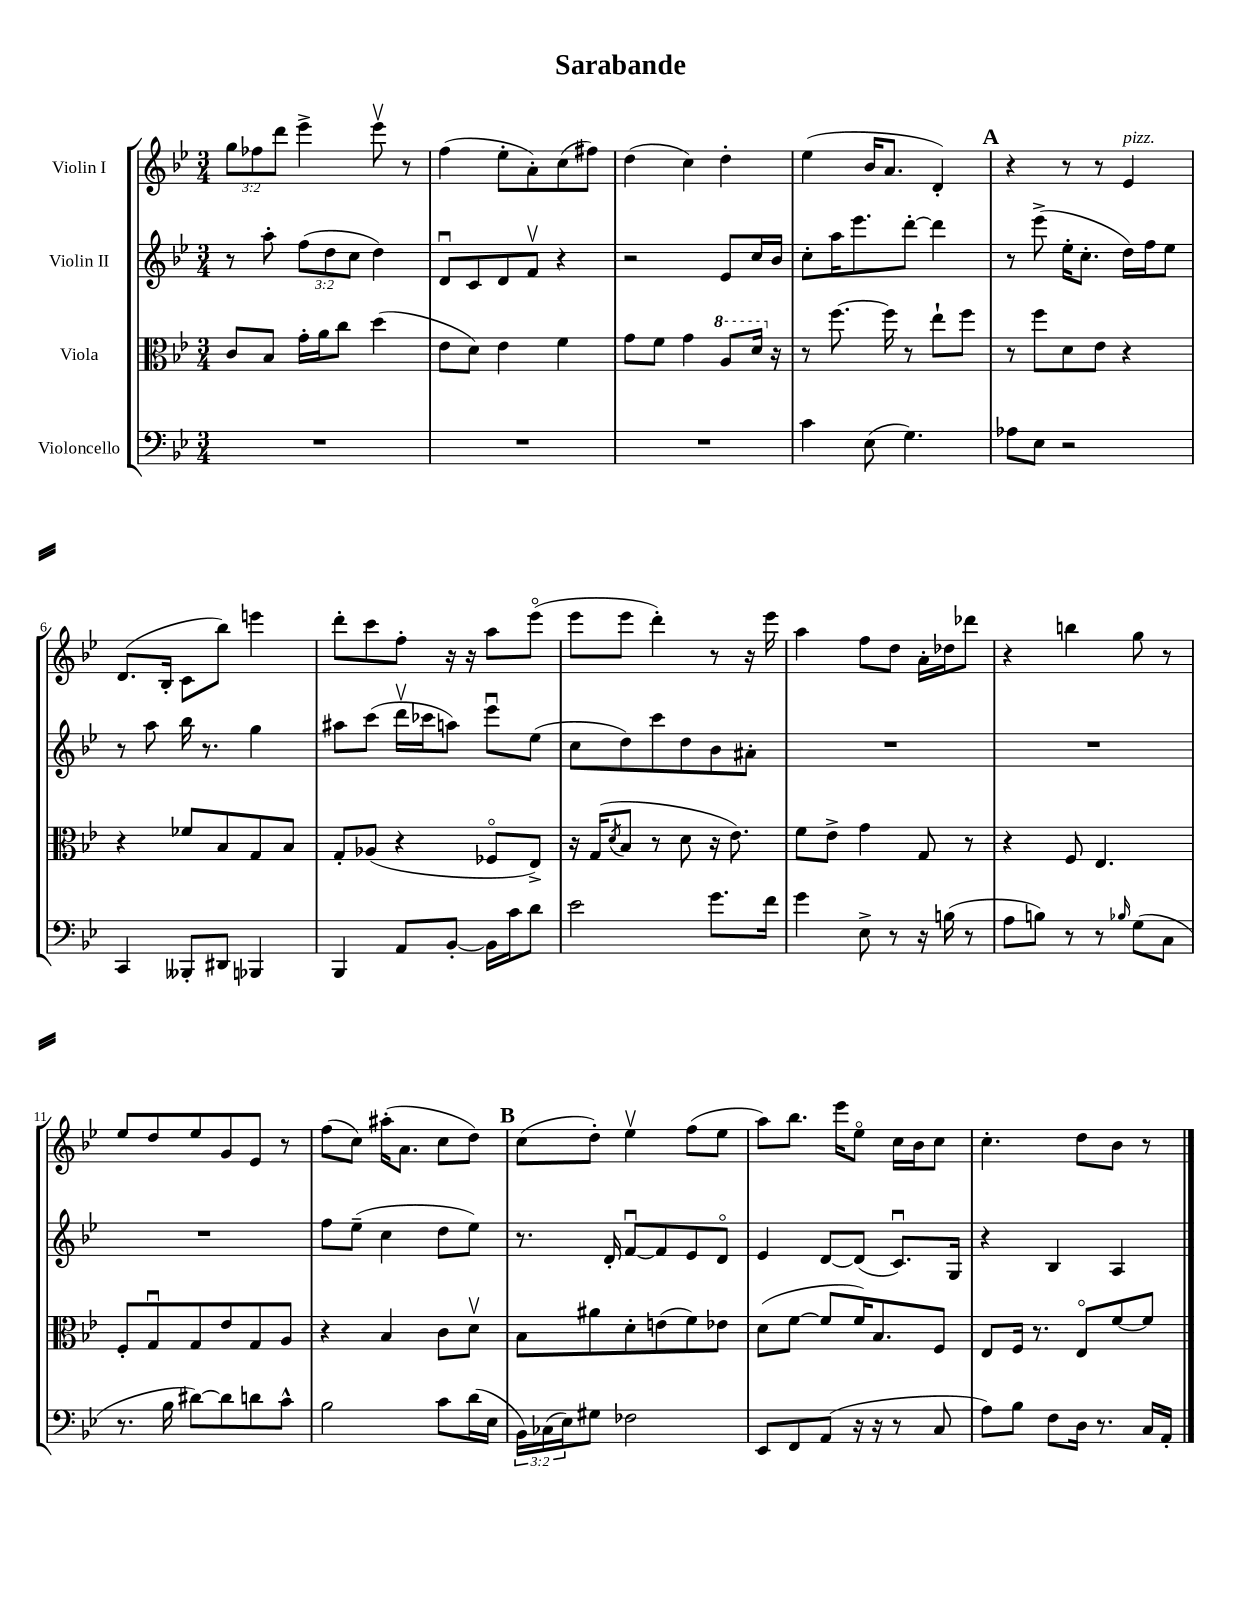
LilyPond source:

\header { title = "Sarabande" }
<<
\new StaffGroup <<
\new Staff = "s0" \with { instrumentName = "Violin I" } {
    \clef treble \key bes \major \numericTimeSignature \time 3/4 \override Staff.TupletNumber.text = #tuplet-number::calc-fraction-text
    \tuplet 3/2 { g''8 fes''8 d'''8 } ees'''4-> ees'''8\upbow r8 |
    f''4( ees''8-. a'8-.) c''8( fis''8) |
    d''4( c''4) d''4-. |
    ees''4( bes'16 a'8. d'4-.) |
    \mark \markup { \bold "A" } r4 r8 r8 ees'4^\markup { \italic "pizz." } |
    d'8.( bes16-. c'8 bes''8) e'''4 |
    d'''8-. c'''8 f''8-. r16 r16 a''8 ees'''8\flageolet( |
    ees'''8 ees'''8 d'''4-.) r8 r16 ees'''16 |
    a''4 f''8 d''8 a'16-. des''16 des'''8 |
    r4 b''4 g''8 r8 |
    ees''8 d''8 ees''8 g'8 ees'8 r8 |
    f''8( c''8) ais''16-.( a'8. c''8 d''8) |
    \mark \markup { \bold "B" } c''8( d''8-.) ees''4\upbow f''8( ees''8 |
    a''8) bes''8. ees'''16 ees''8\flageolet c''16 bes'16 c''8 |
    c''4.-. d''8 bes'8 r8 \bar "|." |
}
\new Staff = "s1" \with { instrumentName = "Violin II" } {
    \clef treble \key bes \major \numericTimeSignature \time 3/4 \override Staff.TupletNumber.text = #tuplet-number::calc-fraction-text
    r8 a''8-. \tuplet 3/2 { f''8( d''8 c''8 } d''4) |
    d'8\downbow c'8 d'8 f'8\upbow r4 |
    r2 ees'8 c''16 bes'16 |
    c''8-. a''16 ees'''8. d'''8~-. d'''4 |
    \mark \markup { \bold "A" } r8 ees'''8->( ees''16-. c''8.-. d''16) f''16 ees''8 |
    r8 a''8 bes''16 r8. g''4 |
    ais''8 c'''8( d'''16\upbow ces'''16 a''8) ees'''8\downbow ees''8( |
    c''8 d''8) c'''8 d''8 bes'8 ais'8-. |
    R2. |
    R2. |
    R2. |
    f''8 ees''8--( c''4 d''8 ees''8) |
    \mark \markup { \bold "B" } r8. d'16-. f'8~\downbow f'8 ees'8 d'8\flageolet |
    ees'4 d'8~ d'8( c'8.\downbow) g16 |
    r4 bes4 a4 \bar "|." |
}
\new Staff = "s2" \with { instrumentName = "Viola" } {
    \clef alto \key bes \major \numericTimeSignature \time 3/4
    c'8 bes8 g'16-. a'16 c''8 d''4( |
    ees'8 d'8) ees'4 f'4 |
    g'8 f'8 g'4 \ottava #1 a'8 d''16 \ottava #0 r16 |
    r8 f''8.~ f''16 r8 ees''8-! f''8 |
    \mark \markup { \bold "A" } r8 f''8 d'8 ees'8 r4 |
    r4 fes'8 bes8 g8 bes8 |
    g8-. aes8( r4 fes8\flageolet ees8->) |
    r16 g16( \acciaccatura { d'8 } bes8 r8 d'8 r16 ees'8.) |
    f'8 ees'8-> g'4 g8 r8 |
    r4 f8 ees4. |
    f8-. g8\downbow g8 ees'8 g8 a8 |
    r4 bes4 c'8 d'8\upbow |
    \mark \markup { \bold "B" } bes8 ais'8 d'8-. e'8( f'8) ees'8 |
    d'8( f'8~ f'8 f'16) bes8. f8 |
    ees8 f16 r8. ees8\flageolet f'8~ f'8 \bar "|." |
}
\new Staff = "s3" \with { instrumentName = "Violoncello" } {
    \clef bass \key bes \major \numericTimeSignature \time 3/4 \override Staff.TupletNumber.text = #tuplet-number::calc-fraction-text
    R2. |
    R2. |
    R2. |
    c'4 ees8( g4.) |
    \mark \markup { \bold "A" } aes8 ees8 r2 |
    c,4 beses,,8-. dis,8 bes,,4 |
    bes,,4 a,8 bes,8~-. bes,16 c'16 d'8 |
    ees'2 g'8. f'16 |
    g'4 ees8-> r8 r16 b16( r8 |
    a8 b8) r8 r8 \grace { bes16 } g8( c8 |
    r8. bes16 dis'8~) dis'8 d'8 c'8-^ |
    bes2 c'8 d'16( ees16 |
    \mark \markup { \bold "B" } \tuplet 3/2 { bes,16) ces16( ees16) } gis8 fes2 |
    ees,8 f,8 a,8( r16 r16 r8 c8 |
    a8) bes8 f8 d16 r8. c16 a,16-. \bar "|." |
}
>>
>>
